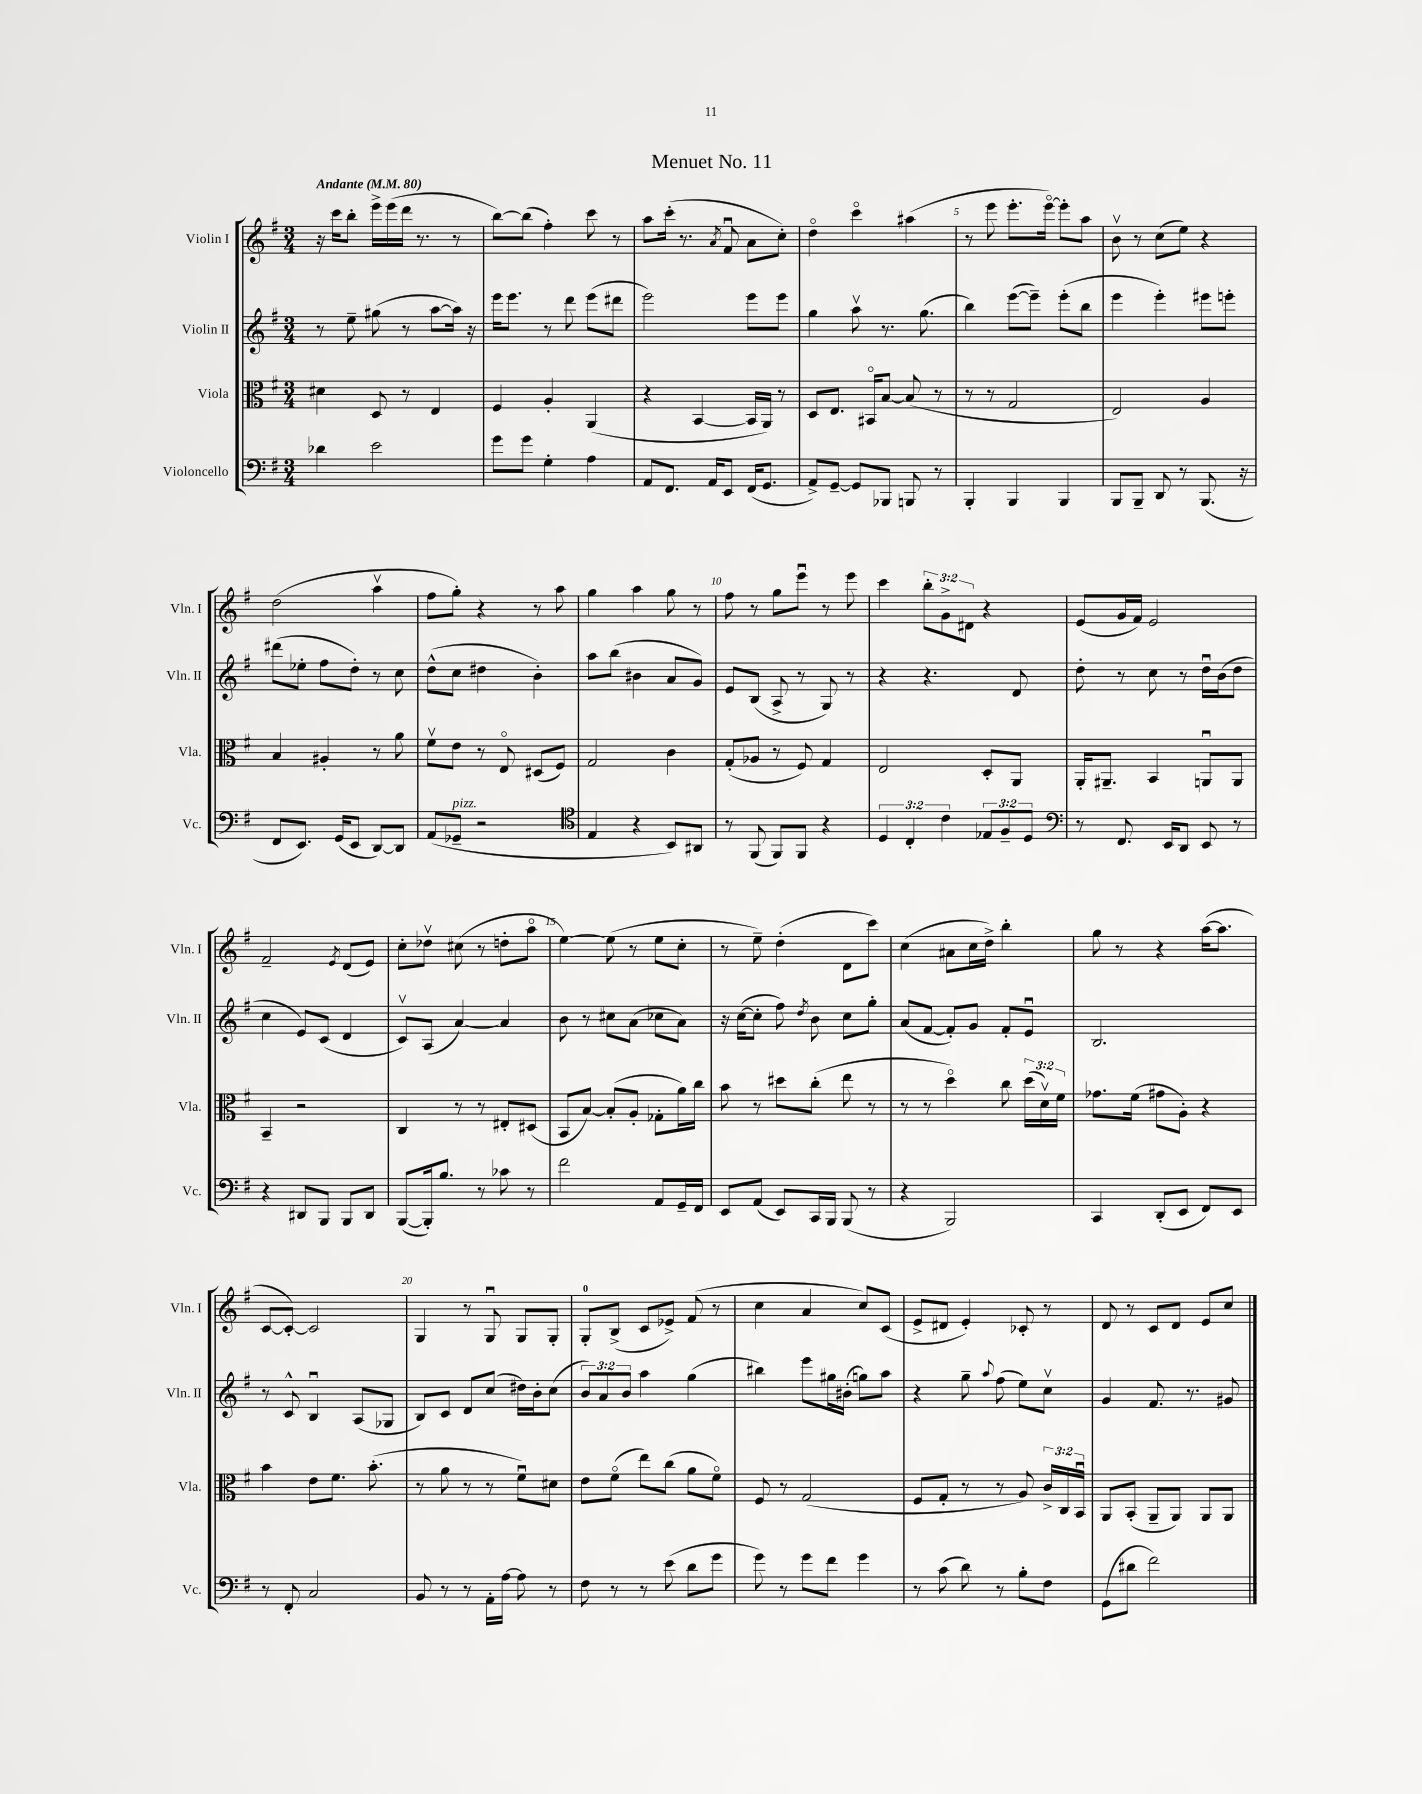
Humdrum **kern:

**kern	**kern	**kern	**kern
*staff4	*staff3	*staff2	*staff1
*clefF4	*clefC3	*clefG2	*clefG2
*k[f#]	*k[f#]	*k[f#]	*k[f#]
*M3/4	*M3/4	*M3/4	*M3/4
*MM80	*MM80	*MM80	*MM80
4d-	4d#	8r	16r
.	.	.	16ccc
.	.	8ee~	8bb'
2e	8D	(8gg#	16eee^
.	.	.	(16eee
.	8r	8r	16ddd
.	.	.	8.r
.	4E	[8aa	.
.	.	16aa])	8r
.	.	16r	.
=	=	=	=
8g	4F#	16eee	[8bb)
.	.	8.eee	.
8g	.	.	(8bb]
4G'	4A'	8r	4ff#')
.	.	8ddd	.
4A	(4AA	(8eee	8ccc
.	.	8ddd#	8r
=	=	=	=
8AA	4r	2eee)	8aa
8.FF#	.	.	(16ccc'
.	.	.	8.r
.	[4BB	.	.
16AA	.	.	.
.	.	.	8qa
8EE	.	.	8f#u
(16FF#	16BB]	8eee	8a
8.GG	16AA)	.	.
.	8r	8eee	8cc')
=	=	=	=
8AA^)	8D	4gg	4ddo
[8GG~	8.E	.	.
8GG]	.	8aav	4ccco
.	16BB#o	.	.
8BBB-	[8B	8.r	.
8BBB	(8B]	.	(4aa#
.	.	(8.gg	.
8r	8r	.	.
=	=	=	=
4BBB'	8r	4bb)	8r
.	8r	.	8eee
4BBB	2G	([8eee	8.eee'
.	.	8eee~])	.
.	.	.	[16eeeo)
4BBB	.	(8eee'	8eee']
.	.	8bb	8aa
=	=	=	=
8BBB	2E)	4eee	8bv
8BBB~	.	.	8r
8DD	.	4eee')	(8cc
8r	.	.	8ee)
(8.BBB	4A	8eee#	4r
.	.	8eee'	.
16r	.	.	.
=	=	=	=
8FF#	4B	(8ddd#	(2dd
8.EE)	.	8ee-'	.
.	4A#'	8ff#	.
(16GG	.	.	.
8EE	.	8dd')	.
[8DD)	8r	8r	4aav
8DD]	8a	8cc	.
=	=	=	=
(8AA	8f#v	(8dd^^	8ff#
8GG-~	8e	8cc	8gg')
2r	8r	4dd#	4r
.	8Eo	.	.
.	(8D#	4b')	8r
.	8F#)	.	8aa
=	=	=	=
*clefC4	*	*	*
4E	2G	8aa	4gg
.	.	(8bb	.
4r	.	4b#	4aa
8BB)	4c	8a	8gg
8AA#	.	8g)	8r
=	=	=	=
8r	(8G'	8e	8ff#
(8FF#	8A-	(8B	8r
8FF#)	8r	8A^	8gg
8FF#	8F#)	8r	8eeeu
4r	4G	8G)	8r
.	.	8r	8eee
=	=	=	=
6D	2E	4r	4ccc
6C'	.	.	.
.	.	4.r	12bb'
6c	.	.	12g^
.	.	.	12d#
12E-	8D'	.	4r
12F#~	.	.	.
.	8AA	8d	.
12D	.	.	.
=	=	=	=
*clefF4	*	*	*
8r	16AA'	8dd'	(8e
.	8.AA#~	.	.
8.FF#	.	8r	16g
.	.	.	16f#)
.	4BB	8cc	2e
16EE	.	.	.
8DD	.	8r	.
8EE	8AAu	16ddu	.
.	.	(16b	.
8r	8AA	8dd	.
=	=	=	=
4r	4BB~	4cc	2f#~
8DD#	2r	8e)	.
8BBB	.	(8c	.
.	.	.	8qe
8BBB	.	4d	(8d
8DD#	.	.	8e)
=	=	=	=
([8BBB	4C	8cv)	8cc'
16BBB'])	.	(8A	8dd-v
8.B	.	.	.
.	8r	[4a)	(8cc#
8r	8r	.	8r
8c-	8E#'	4a]	8dd'
8r	(8D#	.	8aao
=	=	=	=
2f#	8BB	8b	[4ee)
.	[8B)	8r	.
.	(8B']	8cc#	(8ee]
.	8A'	(8a	8r
8AA	8G-'	8cc-	8ee
16GG~	16a)	8a)	8cc'
16FF#	16cc	.	.
=	=	=	=
8EE	8b	16r	8r
.	.	([16cc	.
(8AA	8r	8cc']	8ee~)
8EE)	8dd#	8ff#)	(4dd'
.	.	8qdd	.
16CC	(8cc'	8b	.
16BBB	.	.	.
(8BBB	8ee	8cc	8d
8r	8r	8gg'	8ccc)
=	=	=	=
4r	8r	(8a	(4cc
.	8r	[8f#	.
2BBB)	4ddo)	8f#'])	8a#
.	.	8g	16cc
.	.	.	16dd^)
.	8cc	8f#'	4bb'
.	(24dd	8eu	.
.	24dv)	.	.
.	24f#	.	.
=	=	=	=
4CC	8.g-	2.B	8gg
.	.	.	8r
.	(16f#	.	.
(8DD'	8g#	.	4r
8EE	8A')	.	.
8FF#)	4r	.	([16aa
.	.	.	8.aa]
8EE	.	.	.
=	=	=	=
8r	4b	8r	[8c
8FF#'	.	8c^^	8c'_)
2C	8e	4Bu	2c]
.	8.f#	.	.
.	.	(8A	.
.	(8.b'	.	.
.	.	8G-	.
=	=	=	=
8BB	8r	8B)	4G
8r	8a	8c	.
8r	8r	8d	8r
16AA'	8r	(8cc	8Gu
[16A	.	.	.
8A]	8f#u)	16dd#)	8G
.	.	16b'	.
8r	8d#	(8cc	8G'
=	=	=	=
8F#	8e	12b)	8G'
.	.	12a	.
8r	(8f#o	.	(8B^
.	.	12b	.
8r	8ee)	4aa	8c
(8e	(8cc	.	8e-^)
8d	8a	(4gg	(8f#
8g	8f#o)	.	8r
=	=	=	=
8g)	8F#	4bb#)	4cc
8r	8r	.	.
8g	(2G	8eee	4a
8f#	.	16gg#	.
.	.	(16b#'	.
4g	.	8gg)	8cc)
.	.	8aa	(8c
=	=	=	=
8r	8F#	4r	8e^
(8c	8G'	.	8d#
8d)	8r	8gg~	4e')
.	.	8qqaa	.
8r	8r	(8ff#	.
8B'	8A)	8ee)	8c-'
8F#	24c^	8ccv	8r
.	24C	.	.
.	24BBu	.	.
=	=	=	=
(8GG	8AA	4g	8d
8d#	(8BB'	.	8r
2f#)	8AA~	8.f#	8c
.	8AA)	.	8d
.	.	8.r	.
.	8AA	.	8e
.	8AA	8g#	8cc
==	==	==	==
*-	*-	*-	*-
